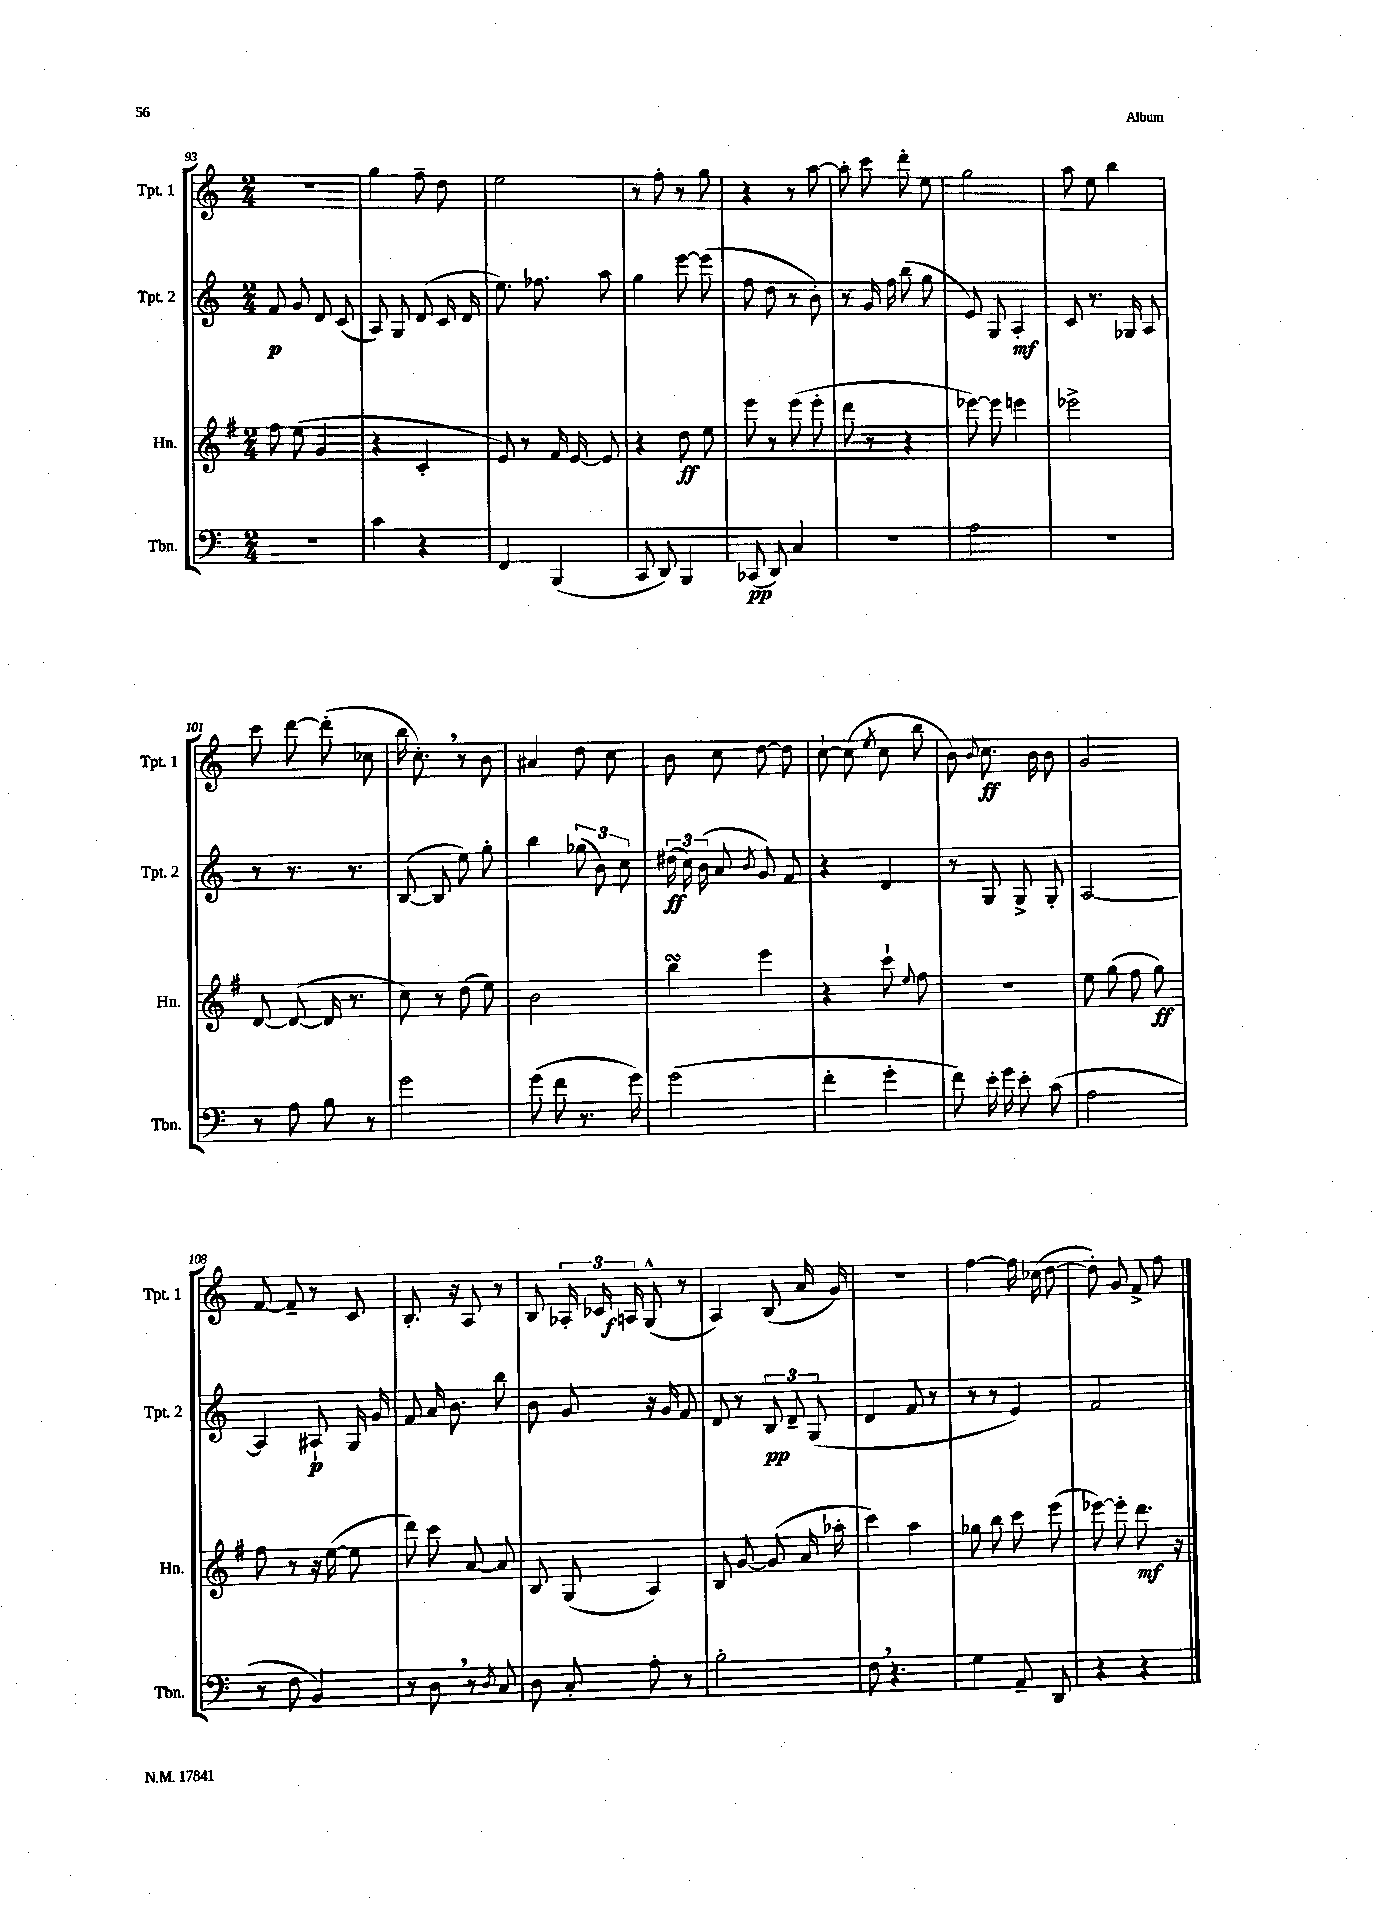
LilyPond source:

<<
\new StaffGroup <<
\new Staff = "s0" \with { instrumentName = "Tpt. 1" shortInstrumentName = "Tpt. 1" } {
    \clef treble \key c \major \numericTimeSignature \time 2/4
    \autoBeamOff r2 |
    g''4 f''8-- d''8 |
    e''2 |
    r8 f''8-. r8 g''8 |
    r4 r8 a''8~ |
    a''8-. c'''8 d'''8-. e''8 |
    g''2 |
    a''8 e''8 b''4 |
    c'''8 d'''8~ d'''8-.( ces''8 |
    b''16 c''8.-.) \breathe r8 b'8 |
    ais'4 d''8 c''8 |
    b'8 c''8 d''8~ d''8 |
    c''8~-! c''8( \acciaccatura { e''8 } c''8 b''8 |
    b'8) \appoggiatura { b'8 } c''8.\ff b'16 b'8 |
    g'2 |
    f'8~ f'8-- r8 c'8 |
    b8.-. r16 a8 r8 |
    b8 \tuplet 3/2 { aes16-. ces'16 a16\f } g8-^( r8 |
    a4) b8( a'16 g'16) |
    R2 |
    f''4~ f''16 ces''16( d''8~ |
    d''8-.) g'8 f'8-> f''8 \bar "|." |
}
\new Staff = "s1" \with { instrumentName = "Tpt. 2" shortInstrumentName = "Tpt. 2" } {
    \clef treble \key c \major \numericTimeSignature \time 2/4
    \autoBeamOff f'8\p g'8 d'8 c'8( |
    a8) g8 d'8( c'16 d'16 |
    e''8.) fes''8. a''8 |
    g''4 e'''8~ e'''8( |
    f''8 d''8 r8 b'8-.) |
    r8 g'16 f''16 b''8( g''8 |
    e'8) g8 a4-.\mf |
    c'8 r8. ges16 a8 |
    r8 r8. r8. |
    b8~( b8 e''8) g''8-. |
    b''4 \tuplet 3/2 { ges''8( b'8) c''8 } |
    \tuplet 3/2 { dis''16\ff( c''16) b'16( } a'8 \acciaccatura { b'8 } g'8) f'8 |
    r4 d'4 |
    r8 g8 g8-> g8-. |
    a2~ |
    a4 ais8-!\p g16 g'16 |
    f'8 a'16 b'8. b''8 |
    b'8 g'8 r16 g'16 f'8 |
    d'8 r8 \tuplet 3/2 { b8\pp d'8-- g8( } |
    d'4 f'8 r8 |
    r8 r8 e'4) |
    f'2 \bar "|." |
}
\new Staff = "s2" \with { instrumentName = "Hn." shortInstrumentName = "Hn." } {
    \clef treble \key g \major \numericTimeSignature \time 2/4
    \autoBeamOff fis''8 e''8( g'4 |
    r4 c'4-. |
    e'8) r8 fis'16 e'16~ e'8 |
    r4 d''8\ff e''8 |
    e'''8 r8 e'''8( e'''8-. |
    d'''8 r8 r4 |
    ees'''8~) ees'''8 e'''4 |
    ees'''2-> |
    d'8~ d'8~( d'16 r8. |
    c''8) r8 d''8( e''8) |
    b'2 |
    b''4\turn e'''4 |
    r4 c'''8-! \appoggiatura { e''8 } fis''8 |
    r2 |
    e''8 g''8( fis''8 g''8\ff) |
    fis''8 r8 r16 e''16~( e''8 |
    d'''8) c'''8 a'8~ a'8 |
    b8 g8( a4) |
    b8 g'8~ g'8( a'16 aes''16-. |
    c'''4) a''4 |
    ges''8 b''8 c'''8 e'''8( |
    ees'''8~) ees'''8-. d'''8.\mf r16 \bar "|." |
}
\new Staff = "s3" \with { instrumentName = "Tbn." shortInstrumentName = "Tbn." } {
    \clef bass \key c \major \numericTimeSignature \time 2/4
    \autoBeamOff r2 |
    c'4 r4 |
    f,4 b,,4( |
    c,8 d,8) b,,4 |
    ces,8\pp( d,8) c4 |
    r2 |
    a2 |
    R2 |
    r8 a8 b8 r8 |
    g'2 |
    g'8( f'8 r8. g'16) |
    g'2( |
    f'4-. g'4-. |
    f'8) e'16-. g'16 e'8-. c'8( |
    a2 |
    r8 f8 b,4) |
    r8 d8 \breathe r8 \acciaccatura { d8 } c8 |
    d8 c8-. a8-. r8 |
    b2-. |
    f8 \breathe r4. |
    g4 a,8-- d,8 |
    r4 r4 \bar "|." |
}
>>
>>
\layout { \context { \Score currentBarNumber = #93 } }
